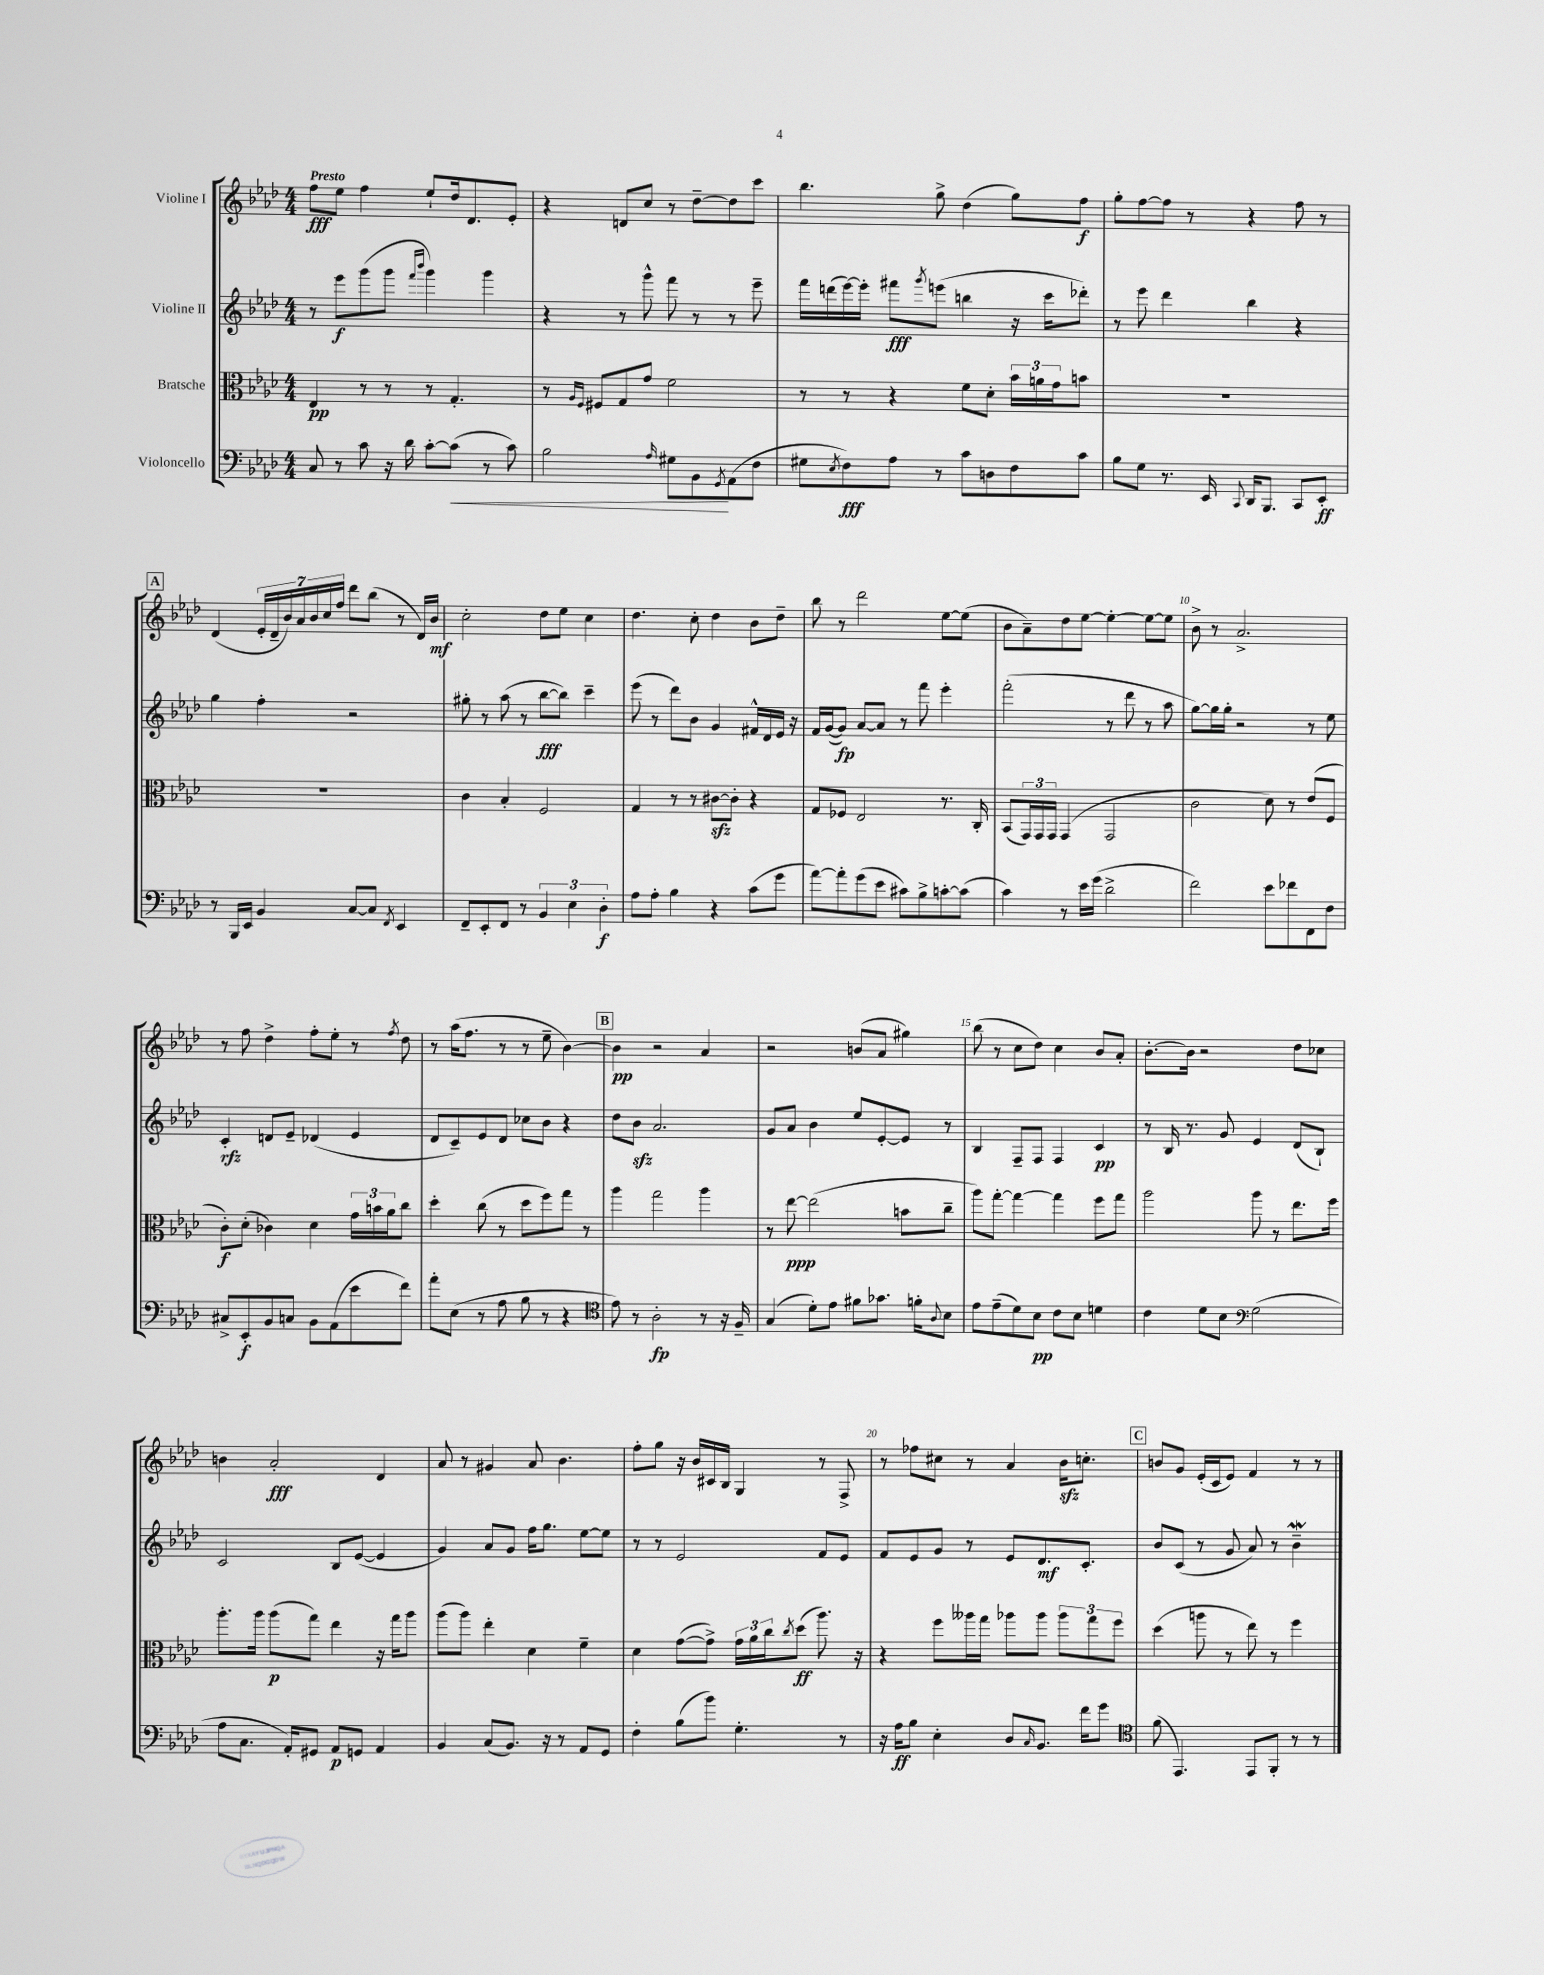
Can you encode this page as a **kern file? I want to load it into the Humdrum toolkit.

**kern	**kern	**kern	**kern
*staff4	*staff3	*staff2	*staff1
*clefF4	*clefC3	*clefG2	*clefG2
*k[b-e-a-d-]	*k[b-e-a-d-]	*k[b-e-a-d-]	*k[b-e-a-d-]
*M4/4	*M4/4	*M4/4	*M4/4
8C/	4E-/	8r	8ff\L
8r	.	8eee-\L	8ee-\J
8c\	8r	(8ggg\	4ff\
16r	8r	8ggg\J	.
16d-\	.	.	.
.	.	16qqfff/LL	.
.	.	16qqbbb-/JJ	.
[8c'\L	8r	4ggg\)	8ee-`/L
(8c\]J	4.G'/	.	16dd-/k
.	.	.	8.d-/
8r	.	4ggg\	.
8c\)	.	.	8e-'/J
=	=	=	=
2B-\	8r	4r	4r
.	16qqA-/LL	.	.
.	16qqF/JJ	.	.
.	8F#/L	.	.
.	8G/	8r	8d/L
.	8g/J	8ggg^^\	8cc/J
16qqA-/	.	.	.
8G#\L	2f\	8fff\	8r
8BB-\	.	8r	[8dd-~\L
8qGG/	.	.	.
(8AA-\	.	8r	8dd-\]
8F\J	.	8eee-~\	8ccc\J
=	=	=	=
8G#\L	8r	16fff\LL	4.bb-\
.	.	(16ddd\	.
8qE-/	.	.	.
8F\)	8r	[16eee-\)	.
.	.	16eee-'\]JJ	.
8A-\J	4r	8fff#\L	.
.	.	8qggg/	.
8r	.	(8eee\J	8gg^\
8c\L	8f\L	4bb\	(4dd-\
8D\	8d-'\J	.	.
8F\	24b-\LL	16r	8gg\L)
.	24a\	.	.
.	.	16ccc\LK	.
.	24g\J	.	.
8c\J	8b\J	8ddd-'\J)	8ff\J
=	=	=	=
8B-\L	1r	8r	8gg'\L
8G\J	.	8eee-\	[8ff\
8.r	.	4ddd-\	8ff\]J
.	.	.	8r
16EE-/	.	.	.
8qqCC/	.	.	.
16DD-/LK	.	4bb-\	4r
8.BBB-/J	.	.	.
8CC/L	.	4r	8ff\
8EE-'/J	.	.	8r
=	=	=	=
8r	1r	4gg\	(4d-/
16BBB-/LL	.	.	.
16EE-/JJ	.	.	.
4BB-/	.	4ff'\	28e-'/LL
.	.	.	28d-~/
.	.	.	28b-/)
.	.	.	28a-/
.	.	.	28b-/
.	.	.	28cc/
.	.	.	28ff/JJ
[8C/L	.	2r	8ddd-\L
8C/]J	.	.	(8bb-\J
8qFF/	.	.	.
4EE-/	.	.	8r
.	.	.	16d-/LL)
.	.	.	16b-/JJ
=	=	=	=
8FF~/L	4c\	8gg#'\	2cc'\
8EE-'/	.	8r	.
8FF/J	4B-'/	(8aa-\	.
8r	.	8r	.
6BB-/	2F/	[8bb-\L	8dd-\L
.	.	8bb-\]J)	8ee-\J
6E-\	.	.	.
.	.	4ccc~\	4cc\
6D-'\	.	.	.
=	=	=	=
8A-\L	4G/	(8eee-\	4.dd-\
8A-'\J	.	8r	.
4B-\	8r	8ddd-\L)	.
.	8r	8b-\J	8cc'\
4r	[8c#\L	4g/	4dd-\
.	8c#'\]J	.	.
(8c\L	4r	16f#^^/LL	8b-\L
.	.	16d-/	.
8g\J	.	16e-/JJ	8dd-~\J
.	.	16r	.
=	=	=	=
[8a-\L)	8G/L	16f/LL	8bb-\
.	.	([16g/J	.
8a-'\]	8F-/J	8g/]J)	8r
(8g\	2E-/	[8a-/L	2ddd-\
8e-\J	.	8a-/]J	.
8c#\L)	.	8r	.
8B-^\	.	8fff\	.
[8c'\	8.r	4eee-'\	[8ee-\L
(8c\]J	.	.	(8ee-\]J
.	16C'/	.	.
=	=	=	=
4c\)	(8BB-/L	(2fff'\	8b-\L
.	24GG/L)	.	8a-~\)
.	24GG/	.	.
.	24GG/JJ	.	.
8r	(4GG/	.	8dd-\
16e-\LL	.	.	[8ee-\J
(16g\JJ	.	.	.
2d-^\	2GG/	8r	4ee-'\_
.	.	8ddd-\	.
.	.	8r	8ee-\_L
.	.	8aa-\	8ee-\]J
=	=	=	=
2f\)	2c\	[8gg\L)	8b-^\
.	.	16gg\]L	8r
.	.	16gg'\JJ	.
.	.	2r	2.a-^/
8e-\L	8d-\)	.	.
8f-\	8r	.	.
8FF\	(8e-/L	8r	.
8F\J	8F/J	8ee-\	.
=	=	=	=
8C#^/L	8c'\L)	4c'/	8r
8EE-'/	(8d-'\J	.	8ff\
8BB-/	4c-\)	8d/L	4dd-^\
8C/J	.	8e-~/J	.
8BB-\L	4d-\	(4d-/	8ff'\L
(8AA-\	.	.	8ee-'\J
8e-\	24g\LL	4e-/	8r
.	24b\	.	.
.	24a-\J	.	.
.	.	.	8qff/
8f\J)	8cc\J	.	8dd-\
=	=	=	=
8a-'\L	4dd-'\	8d-/L	8r
(8E-\J	.	8c~/)	(16aa-\LK
.	.	.	8.ff\J
8r	(8cc\	8e-/	.
8A-\	8r	8d-/J	8r
8B-\	8dd-\L	8cc-\L	8r
8r	8ff\)	8b-\J	8ee-~\
4r	8gg\J	4r	[4b-\)
.	8r	.	.
=	=	=	=
*clefC4	*	*	*
8e-\)	4aa-\	8dd-\L	4b-\]
8r	.	8b-\J	.
2A-'\	2gg\	2.a-/	2r
8r	4aa-\	.	4a-/
16r	.	.	.
16F~/	.	.	.
=	=	=	=
(4G/	8r	8g/L	2r
.	[8ee-\	8a-/J	.
8d-'\L)	(2ee-\]	4b-\	.
8e-\J	.	.	.
8f#\L	.	8ee-/L	(8b/L
8.g-\J	.	[8e-'/	8a-/J
.	8b\L	8e-/]J	4gg#\)
16f'\LK	.	.	.
8qqA-/	.	.	.
8B-\J	8cc~\J	8r	.
=	=	=	=
8e-\L	8aa-\L)	4B-/	(8bb-\
(8e-~\	[8gg'\J	.	8r
8d-\)	4gg\_	8F~/L	8cc\L
8B-\J	.	8F/J	8dd-\J)
8c\L	4gg\]	4F/	4cc\
8B-\J	.	.	.
4d\	8ff\L	4c/	8b-/L
.	8gg\J	.	8a-'/J
=	=	=	=
4c\	2aa-\	8r	[8.b-'\L
.	.	16B-/	.
.	.	8.r	16b-\]Jk
8d-\L	.	.	2r
8B-\J	.	8g/	.
*clefF4	*	*	*
(2G\	8aa-\	4e-/	.
.	8r	.	.
.	8.ee-\L	(8d-/L	8dd-\L
.	.	8B-`/J)	8cc-\J
.	16ff\Jk	.	.
=	=	=	=
8A-\L	8.aa-'\L	2c/	4b\
8.C\J	.	.	.
.	16aa-\Jk	.	.
.	(8aa-\L	.	2a-'/
16AA-'/LK)	.	.	.
8GG#/J	8gg\J)	.	.
8AA-/L	4ee-\	8B-/L	.
8GG/J	.	([8e-/J	.
4AA-/	16r	4e-/]	4d-/
.	16gg\LK	.	.
.	8aa-\J	.	.
=	=	=	=
4BB-/	(8aa-\L	4g/)	8a-/
.	8aa-\J)	.	8r
(8C/L	4ee-'\	8a-/L	4g#/
8.BB-/J)	.	8g/J	.
.	4d-\	16ff\LK	8a-/
16r	.	8.gg\J	.
8r	.	.	4.b-\
8AA-/L	4f~\	[8ee-\L	.
8GG/J	.	8ee-\]J	.
=	=	=	=
4F'\	4d-\	8r	8ff'\L
.	.	8r	8gg\J
(8B-\L	([8g\L	2e-/	16r
.	.	.	16b-/LL
8b-\J)	8g^\]J)	.	16c#/
.	.	.	16B-/JJ
4.G'\	24g\LL	.	4G/
.	24a-\	.	.
.	24cc\J	.	.
.	8qcc/	.	.
.	(8dd-\J	.	.
.	8.aa-\)	8f/L	8r
8r	.	8e-/J	8F^/
.	16r	.	.
=	=	=	=
16r	4r	8f/L	8r
16A-\LK	.	.	.
8B-\J	.	8e-/	8ff-\L
4E-'\	8ff\L	8g/J	8cc#\J
.	16aa--\L	8r	8r
.	16gg\JJ	.	.
8D-/L	8aa-\L	8e-/L	4a-/
16qqC/	.	.	.
8.BB-/J	8aa-\J	8.d-/	.
.	12aa-\L	.	16b-\LK
16f\LK	.	8.c'/J	8.cc'\J
.	12gg\	.	.
8g\J	.	.	.
.	12ff\J	.	.
=	=	=	=
*clefC4	*	*	*
(8f\	(4dd-\	8b-/L	8b/L
4.EE-/)	.	(8c/J	8g/J
.	8aa\	8r	(16e-'/LL
.	.	.	16c/J
.	8r	8g/	8e-/J)
8EE-/L	8ee-\)	8a-/)	4f/
8FF'/J	8r	8r	.
8r	4ff\	4b-~\	8r
8r	.	.	8r
==	==	==	==
*-	*-	*-	*-
